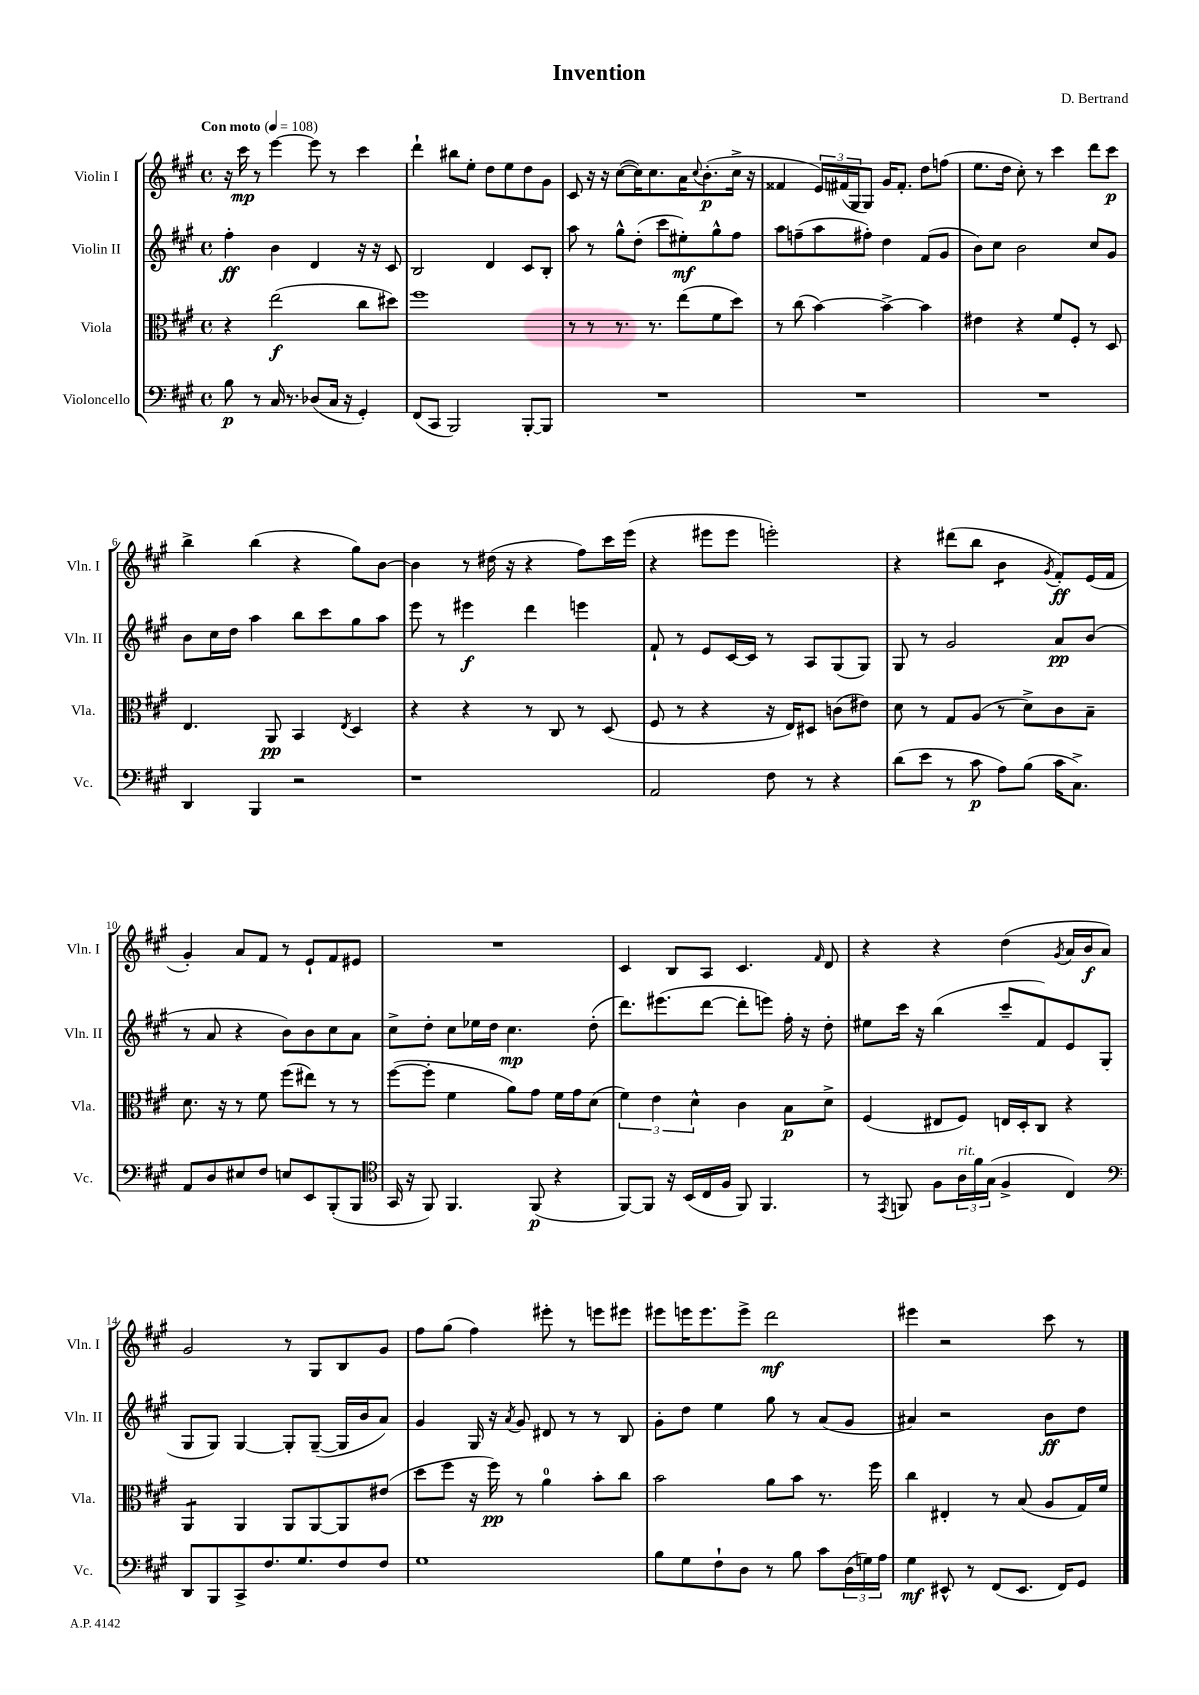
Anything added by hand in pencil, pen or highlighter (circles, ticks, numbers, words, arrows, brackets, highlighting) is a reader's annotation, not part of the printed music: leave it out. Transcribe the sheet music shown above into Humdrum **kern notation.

**kern	**dynam	**kern	**dynam	**kern	**dynam	**kern	**dynam
*part4	*part4	*part3	*part3	*part2	*part2	*part1	*part1
*staff4	*staff4	*staff3	*staff3	*staff2	*staff2	*staff1	*staff1
*I"Violoncello	*	*I"Viola	*	*I"Violin II	*	*I"Violin I	*
*I'Vc.	*	*I'Vla.	*	*I'Vln. II	*	*I'Vln. I	*
*clefF4	*	*clefC3	*	*clefG2	*	*clefG2	*
*k[f#c#g#]	*	*k[f#c#g#]	*	*k[f#c#g#]	*	*k[f#c#g#]	*
*M4/4	*	*M4/4	*	*M4/4	*	*M4/4	*
*met(c)	*	*met(c)	*	*met(c)	*	*met(c)	*
*MM108	*	*MM108	*	*MM108	*	*MM108	*
=1	=1	=1	=1	=1	=1	=1	=1
!	!	!	!	!	!	!LO:TX:a:B:t=Con moto	!
8B\	p	4r	.	4ff#'\	ff	16r	.
.	.	.	.	.	.	16ccc#\	mp
8r	.	.	.	.	.	8r	.
16C#/	.	(2ee\	f	4b\	.	[4eee\	.
8.r	.	.	.	.	.	.	.
(8D-X/L	.	.	.	4d/	.	8eee\]	.
16C#/Jk	.	.	.	.	.	8r	.
16r	.	.	.	.	.	.	.
4GG#'/)	.	8cc#\L	.	16r	.	4ccc#\	.
.	.	.	.	16r	.	.	.
.	.	8dd#X\J)	.	8c#/	.	.	.
=2	=2	=2	=2	=2	=2	=2	=2
(8FF#/L	.	1ff#	.	2B/	.	4ddd`\	.
8CC#/J	.	.	.	.	.	.	.
2BBB/)	.	.	.	.	.	8bb#X\L	.
.	.	.	.	.	.	8ee'\J	.
.	.	.	.	4d/	.	8dd\L	.
.	.	.	.	.	.	8ee\	.
[8BBB'/L	.	.	.	8c#/L	.	8dd\	.
8BBB/J]	.	.	.	8B'/J	.	8g#\J	.
=3	=3	=3	=3	=3	=3	=3	=3
1r	.	8r	.	8aa\	.	8c#/	.
.	.	8r	.	8r	.	16r	.
.	.	.	.	.	.	16r	.
.	.	8.r	.	8gg#^^\L	.	([8cc#\L	.
.	.	.	.	(8dd'\J	.	16cc#\K])	.
.	.	8.r	.	.	.	8.cc#\	.
.	.	.	.	8ccc#\L	.	.	.
.	.	(8ee\L	.	8ee#X'\)	mf	16a\K	.
.	.	.	.	.	.	8qqcc#/	.
.	.	.	.	.	.	(8.b'\	p
.	.	8f#\	.	8gg#^^\	.	.	.
.	.	8dd\J)	.	8ff#\J	.	16cc#^\Jk	.
.	.	.	.	.	.	16r	.
=4	=4	=4	=4	=4	=4	=4	=4
1r	.	8r	.	8aa\L	.	4f##X/	.
.	.	(8cc#\	.	(8ffn~\	.	.	.
.	.	[4b\)	.	8aa\	.	24e/LL)	.
.	.	.	.	.	.	(24f#X/	.
.	.	.	.	.	.	24G#/J	.
.	.	.	.	8ff#X'\J)	.	8G#/J)	.
.	.	4b^\_	.	4dd\	.	16g#/KL	.
.	.	.	.	.	.	8.f#'/J	.
.	.	4b\]	.	(8f#/L	.	8dd\L	.
.	.	.	.	8g#/J	.	(8ffn\J	.
=5	=5	=5	=5	=5	=5	=5	=5
1r	.	4e#X\	.	8b\L)	.	8.ee\L	.
.	.	.	.	8cc#\J	.	.	.
.	.	.	.	.	.	16dd\Jk	.
.	.	4r	.	2b\	.	8cc#'\)	.
.	.	.	.	.	.	8r	.
.	.	8f#/L	.	.	.	4ccc#\	.
.	.	8F#'/J	.	.	.	.	.
.	.	8r	.	8cc#/L	.	8ddd\L	.
.	.	8D/	.	8g#/J	.	8ccc#\J	p
!!LO:LB:g=z
=6	=6	=6	=6	=6	=6	=6	=6
4DD/	.	4.E/	.	8b\L	.	4bb^\	.
.	.	.	.	16cc#\L	.	.	.
.	.	.	.	16dd\JJ	.	.	.
4BBB/	.	.	.	4aa\	.	(4bb\	.
.	.	8AA/	pp	.	.	.	.
2r	.	4BB/	.	8bb\L	.	4r	.
.	.	.	.	8ccc#\	.	.	.
.	.	8qE/	.	.	.	.	.
.	.	4D/	.	8gg#\	.	8gg#\L)	.
.	.	.	.	8aa\J	.	[8b\J	.
=7	=7	=7	=7	=7	=7	=7	=7
1r	.	4r	.	8eee\	.	4b\]	.
.	.	.	.	8r	.	.	.
.	.	4r	.	4eee#X\	f	8r	.
.	.	.	.	.	.	(16dd#X\	.
.	.	.	.	.	.	16r	.
.	.	8r	.	4ddd\	.	4r	.
.	.	8C#/	.	.	.	.	.
.	.	8r	.	4eeen\	.	8ff#\L)	.
.	.	(8D/	.	.	.	16ccc#\L	.
.	.	.	.	.	.	(16eee\JJ	.
=8	=8	=8	=8	=8	=8	=8	=8
2AA/	.	8F#/	.	8f#`/	.	4r	.
.	.	8r	.	8r	.	.	.
.	.	4r	.	8e/L	.	8eee#X\L	.
.	.	.	.	[16c#/L	.	8eee#\J	.
.	.	.	.	16c#/JJ]	.	.	.
8F#\	.	16r	.	8r	.	2eeen'\)	.
.	.	16E/KL)	.	.	.	.	.
8r	.	8D#X/J	.	8A/L	.	.	.
4r	.	(8cn\L	.	(8G#/	.	.	.
.	.	8e#X\J)	.	8G#/J)	.	.	.
=9	=9	=9	=9	=9	=9	=9	=9
(8d\L	.	8d\	.	8G#/	.	4r	.
8e\J	.	8r	.	8r	.	.	.
8r	.	8G#/L	.	2g#/	.	(8ddd#X\L	.
8c#\	p	(8A/J	.	.	.	8bb\J	.
*	*	*	*	*	*	*tremolo	*
8A\L)	.	8r	.	.	.	8b\L	.
(8B\J	.	8d^\L)	.	.	.	8b\J	.
*	*	*	*	*	*	*Xtremolo	*
.	.	.	.	.	.	8qg#/	.
16c#\KL	.	8c#\	.	8a/L	pp	8f#'/L)	ff
8.C#^\J)	.	.	.	.	.	.	.
.	.	8B~\J	.	(8b/J	.	(16e/L	.
.	.	.	.	.	.	16f#/JJ	.
!!LO:LB:g=z
=10	=10	=10	=10	=10	=10	=10	=10
8AA/L	.	8.d\	.	8r	.	4g#'/)	.
8D/	.	.	.	8a/	.	.	.
.	.	16r	.	.	.	.	.
8E#X/	.	8r	.	4r	.	8a/L	.
8F#/J	.	8f#\	.	.	.	8f#/J	.
8En/L	.	(8ff#\L	.	8b\L)	.	8r	.
8EE/	.	8ee#X\J)	.	8b\	.	8e`/L	.
(8BBB'/	.	8r	.	8cc#\	.	8f#/	.
8BBB/J	.	8r	.	8a\J	.	8e#X/J	.
=11	=11	=11	=11	=11	=11	=11	=11
*clefC4	*	*	*	*	*	*	*
16GG#/	.	([8ff#\L	.	8cc#^\L	.	1r	.
16r	.	.	.	.	.	.	.
8FF#/)	.	8ff#'\J]	.	8dd'\J	.	.	.
4.FF#/	.	4f#\	.	8cc#\L	.	.	.
.	.	.	.	16ee-X\L	.	.	.
.	.	.	.	16dd\JJ	.	.	.
.	.	8a\L)	.	4.cc#\	mp	.	.
(8FF#/	p	8g#\J	.	.	.	.	.
4r	.	16f#\LL	.	.	.	.	.
.	.	16g#\J	.	.	.	.	.
.	.	(8d\J	.	(8dd'\	.	.	.
=12	=12	=12	=12	=12	=12	=12	=12
[8FF#/L)	.	6f#\)	.	8.ddd\L)	.	4c#/	.
8FF#/J]	.	.	.	.	.	.	.
.	.	6e\	.	.	.	.	.
.	.	.	.	(8.eee#X\	.	.	.
16r	.	.	.	.	.	8B/L	.
(16BB/LL	.	.	.	.	.	.	.
.	.	6d^^\	.	.	.	.	.
16C#/	.	.	.	[8ddd\J	.	8A/J	.
16F#/JJ	.	.	.	.	.	.	.
8FF#/)	.	4c#\	.	8ddd'\L]	.	4.c#/	.
4.FF#/	.	.	.	8eeen\J)	.	.	.
.	.	8B\L	p	16ff#'\	.	.	.
.	.	.	.	16r	.	.	.
.	.	.	.	.	.	16qqf#/	.
.	.	8d^\J	.	8dd'\	.	8d/	.
=13	=13	=13	=13	=13	=13	=13	=13
8r	.	(4F#/	.	8ee#X\L	.	4r	.
8qEE/	.	.	.	.	.	.	.
8FFn/	.	.	.	16ccc#\Jk	.	.	.
.	.	.	.	16r	.	.	.
8F#\L	.	8E#X/L	.	(4bb\	.	4r	.
!LO:TX:a:i:t=rit.	!	!	!	!	!	!	!
24A\L	.	8F#/J)	.	.	.	.	.
24f#\	.	.	.	.	.	.	.
(24G#\JJ	.	.	.	.	.	.	.
4F#^/	.	16En/LL	.	8ccc#~/L	.	(4dd\	.
.	.	16D'/J	.	.	.	.	.
.	.	8C#/J	.	8f#/)	.	.	.
.	.	.	.	.	.	8qg#/	.
4C#/)	.	4r	.	8e/	.	16a/LL	.
.	.	.	.	.	.	16b/J	f
.	.	.	.	(8G#/J	.	8a/J)	.
!!LO:LB:g=z
=14	=14	=14	=14	=14	=14	=14	=14
*clefF4	*	*	*	*	*	*	*
*	*	*tremolo	*	*	*	*	*
8DD/L	.	8AA/L	.	8G#/L	.	2g#/	.
8BBB/	.	8AA/J	.	8G#/J)	.	.	.
*	*	*Xtremolo	*	*	*	*	*
8CC#^/	.	4AA/	.	[4G#/	.	.	.
8.F#/	.	.	.	.	.	.	.
.	.	8AA/L	.	8G#'/L]	.	8r	.
8.G#/	.	.	.	.	.	.	.
.	.	[8AA/	.	([8G#~/J	.	8G#/L	.
8F#/	.	8AA/]	.	16G#/LL]	.	8B/	.
.	.	.	.	16b/J	.	.	.
8F#/J	.	(8e#X/J	.	8a/J)	.	8g#/J	.
=15	=15	=15	=15	=15	=15	=15	=15
1G#	.	8dd\L	.	4g#/	.	8ff#\L	.
.	.	8ff#\J	.	.	.	(8gg#\J	.
.	.	16r	.	16G#/	.	4ff#\)	.
.	.	16ff#\)	pp	16r	.	.	.
.	.	.	.	8qa/	.	.	.
.	.	8r	.	8g#/	.	.	.
.	.	4a\	.	8d#X/	.	8eee#X'\	.
.	.	.	.	8r	.	8r	.
.	.	8b'\L	.	8r	.	8eeen\L	.
.	.	8cc#\J	.	8B/	.	8eee#X\J	.
=16	=16	=16	=16	=16	=16	=16	=16
8B\L	.	2b\	.	8g#'\L	.	8eee#X\L	.
8G#\	.	.	.	8dd\J	.	16eeen\K	.
.	.	.	.	.	.	8.eee\	.
8F#`\	.	.	.	4ee\	.	.	.
8D\J	.	.	.	.	.	8eee^\J	.
8r	.	8a\L	.	8gg#\	.	2ddd\	mf
8B\	.	8b\J	.	8r	.	.	.
8c#\L	.	8.r	.	(8a/L	.	.	.
(24D\L	.	.	.	8g#/J	.	.	.
24Gn\)	.	.	.	.	.	.	.
.	.	16ff#\	.	.	.	.	.
24A\JJ	.	.	.	.	.	.	.
=17	=17	=17	=17	=17	=17	=17	=17
4G#\	mf	4cc#\	.	4a#X/)	.	4eee#X\	.
8EE#X^^/	.	4E#X'/	.	2r	.	2r	.
8r	.	.	.	.	.	.	.
(8FF#/L	.	8r	.	.	.	.	.
8.EE#/J	.	(8B/	.	.	.	.	.
.	.	8A/L	.	8b\L	ff	8ccc#\	.
16FF#/KL)	.	.	.	.	.	.	.
8GG#/J	.	16G#/L)	.	8dd\J	.	8r	.
.	.	16f#/JJ	.	.	.	.	.
==	==	==	==	==	==	==	==
*-	*-	*-	*-	*-	*-	*-	*-
